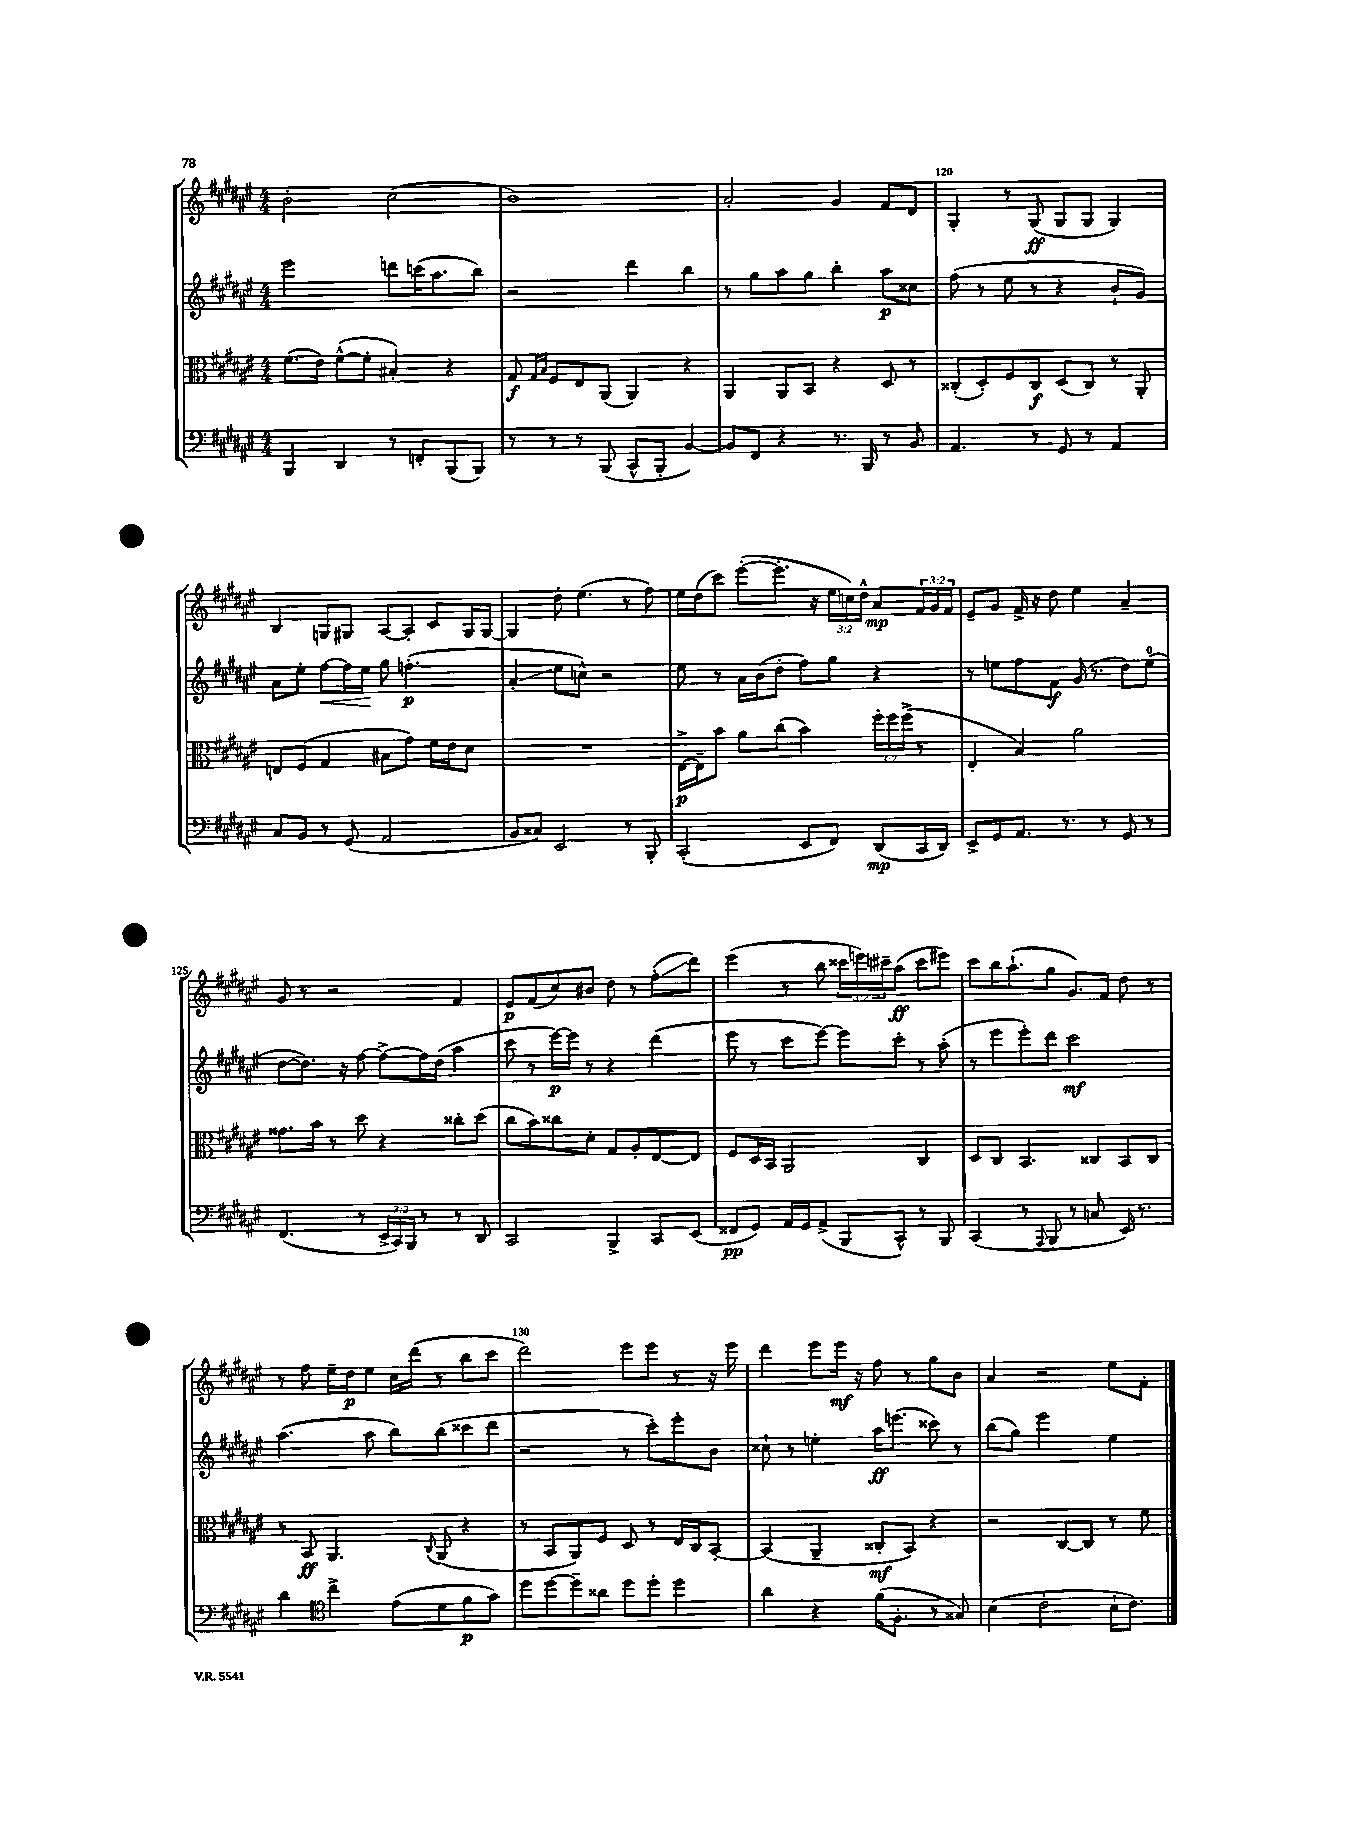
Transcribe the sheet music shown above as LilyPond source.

<<
\new StaffGroup <<
\new Staff = "s0" {
    \clef treble \key fis \major \numericTimeSignature \time 4/4 \override Staff.TupletNumber.text = #tuplet-number::calc-fraction-text
    b'2-. cis''2( |
    b'1) |
    ais'2-. gis'4 fis'8 dis'8 |
    gis4-. r8 gis8\ff( gis8 gis8 gis4) |
    b4 g8 gis8 ais8~ ais8-. cis'8 gis16 gis16~ |
    gis4 dis''8-. eis''4.( r8 fis''8) |
    eis''16 dis''16( cis'''8) eis'''8~-.( eis'''8.-. r16 \tuplet 3/2 { eis''16 c''16) dis''16-^ } ais'8\mp \tuplet 3/2 { fis'16 gis'16 fis'16 } |
    eis'8-- gis'8 fis'16-> r16 dis''8 eis''4 ais'4-- |
    gis'8 r8 r2 fis'4 |
    eis'8\p fis'8( cis''8) bis'8 dis''8 r8 fis''8-.\glissando( dis'''8) |
    eis'''4( r8 b''8 \tuplet 3/2 { cisis'''16 e'''16) cis'''16-- } ais''8\ff( cis'''8 eis'''8) |
    cis'''8 b''16 ais''8.-!( gis''8 gis'8.) fis'16 dis''8 r8 |
    r8 fis''8 eis''16-- dis''16\p eis''8 cis''16 dis'''16( r8 b''8 cis'''8 |
    dis'''2) eis'''8 eis'''8 r8 r16 eis'''16 |
    dis'''4 eis'''8 eis'''16\mf r16 fis''8 r8 gis''8 b'8 |
    ais'4 r2 eis''8 fis'8-. \bar "|." |
}
\new Staff = "s1" {
    \clef treble \key fis \major \numericTimeSignature \time 4/4
    eis'''2 d'''8 c'''16( ais''8. b''8) |
    r2 dis'''4 b''4 |
    r8 gis''8 ais''8 gis''8 b''4-. ais''8\p cisis''8 |
    fis''8( r8 eis''8 r8 r4 b'8-! gis'8) |
    ais'8 eis''8-. fis''8~\< fis''16 eis''16\! gis''8 f''4.-.\p( |
    ais'4-.\glissando eis''8 c''8-^) r2 |
    eis''8 r8 ais'16 b'16( dis''8-. fis''8) gis''8 r4 |
    r8 e''8 fis''8 fis'8\f gis'16( r8. dis''8) e''8-0( |
    dis''8~ dis''8.) r16 fis''8~ fis''8~-> fis''16 dis''16( ais''4 |
    cis'''8 r8 eis'''16~\p) eis'''16 r8 r4 dis'''4( |
    eis'''8 r8 cis'''8 eis'''8~) eis'''8 cis'''8-. r8 ais''8-.( |
    r8 eis'''8 eis'''8-.) dis'''8 cis'''2\mf |
    ais''4.( ais''8 b''8) b''8( cisis'''8 dis'''8 |
    r2 r8 cis'''8-.) eis'''8-. b'8 |
    cisis''8-! r8 e''4-. ais''16\ff e'''8.( cisis'''8) r8 |
    b''8( gis''8) eis'''2 eis''4 \bar "|." |
}
\new Staff = "s2" {
    \clef alto \key fis \major \numericTimeSignature \time 4/4 \override Staff.TupletNumber.text = #tuplet-number::calc-fraction-text
    fis'8.( eis'16) fis'8~-^( fis'8-. bis4-.) r4 |
    gis8\f \grace { gis16 b16 } fis8 eis8 ais,8( ais,4) r4 |
    ais,4 ais,8 b,8 r4 dis8 r8 |
    cisis8-.( dis8-.) fis8 cisis8\f dis8( cisis8) r8 ais,8-. |
    e8 fis8( gis4 bis8 gis'8) fis'16 eis'16 dis'8 |
    R1 |
    eis16~->\p eis16-- b'8 ais'8 cis''8( b'4) \tuplet 3/2 { fis''16-. fis''16 fis''16->( } r8 |
    eis4-. b4) ais'2 |
    gisis'8. b'16 r8 dis''8 r4 cisis''8-. dis''8( |
    cis''8 b'8) cisis''8 dis'8-. gis8 ais8-. eis8~ eis8 |
    fis8 dis16 b,16 ais,2 cis4 |
    dis8 cis8 b,4. cisis8 b,8 cisis8 |
    r8 b,8\ff ais,4. \appoggiatura { cis8 } ais,8( r4 |
    r8 b,8 ais,8) fis8 dis8 r8 eis16 cis16 b,8~-. |
    b,4( ais,4-- cisis8-.\mf b,8) r4 |
    r2 cis8~ cis8 r8 fis'8 \bar "|." |
}
\new Staff = "s3" {
    \clef bass \key fis \major \numericTimeSignature \time 4/4 \override Staff.TupletNumber.text = #tuplet-number::calc-fraction-text
    b,,4 dis,4 r8 f,8-. b,,8( b,,8) |
    r8 r8 r8 b,,8( cis,8-^ b,,8-. b,4~) |
    b,8 fis,8 r4 r8. b,,16 r8 b,8 |
    ais,4. r8 gis,8 r8 ais,4 |
    cis8 b,8 r8 gis,8( ais,2 |
    b,8 cisis8) eis,2 r8 b,,8-. |
    cis,2-.( eis,8 fis,8) dis,8\mp( cis,16 dis,16) |
    eis,8-> gis,8 ais,8. r8. r8 gis,8 r8 |
    fis,4.( r8 \tuplet 3/2 { eis,16-> cis,16) b,,16 } r8 r8 dis,8 |
    cis,2 b,,4-> cis,8 eis,8( |
    fisis,8\pp gis,8) ais,16 gis,16 ais,8->( b,,8 cis,8-^) r8 b,,8 |
    cis,4( r8 \appoggiatura { ais,,8 } b,,8 r8 c8 eis,16) r8. |
    dis'4 \clef tenor cis''4-> eis'8( dis'8 fis'8\p gis'8) |
    dis''8 dis''8~ dis''8-- aisis'8 dis''8 dis''8-. dis''4 |
    ais'4 r4 fis'16( fis8.-. r8 gisis8) |
    b4( cis'2-. b16-! cis'8.) \bar "|." |
}
>>
>>
\layout { \context { \Score currentBarNumber = #117 \override BarNumber.break-visibility = ##(#f #t #t) barNumberVisibility = #(every-nth-bar-number-visible 5) } }
